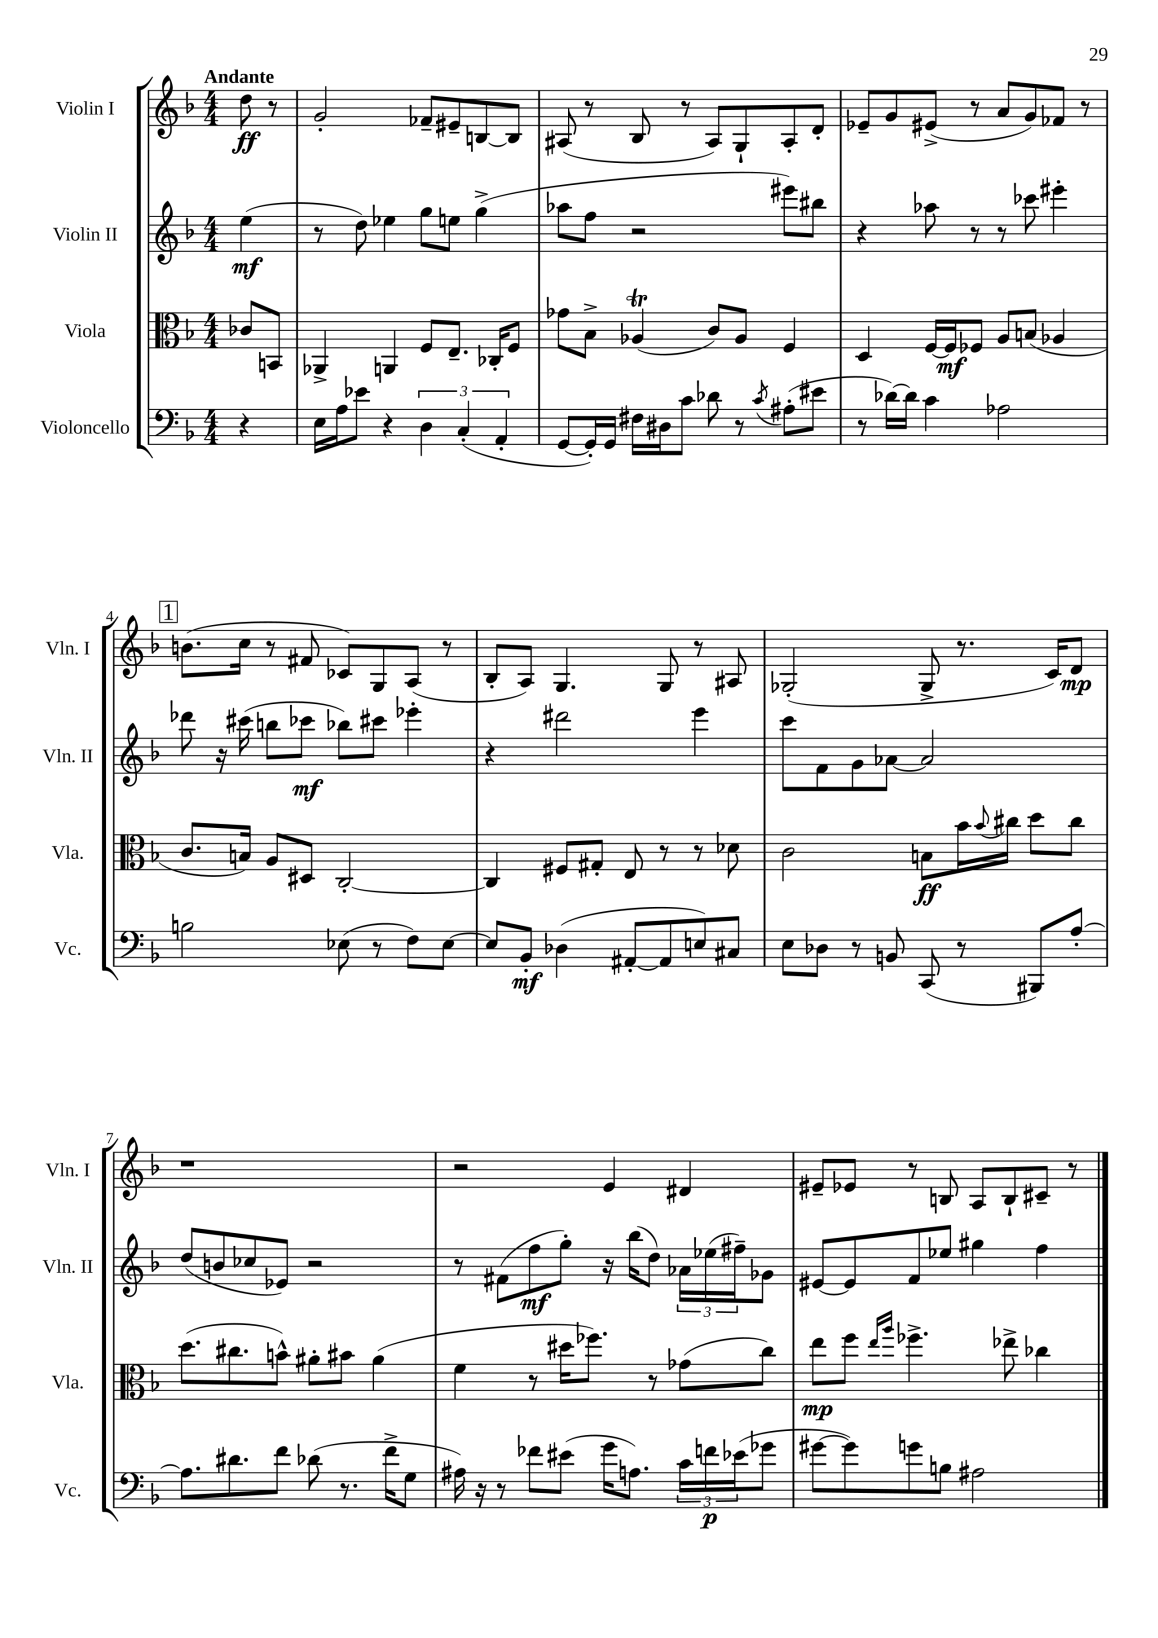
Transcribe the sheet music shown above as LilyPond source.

<<
\new StaffGroup <<
\new Staff = "s0" \with { instrumentName = "Violin I" shortInstrumentName = "Vln. I" } {
    \clef treble \key f \major \numericTimeSignature \time 4/4 \partial 4 \tempo "Andante"
    d''8\ff r8 |
    g'2-. fes'8-- eis'8-- b8~ b8 |
    ais8( r8 bes8 r8 ais8) g8-! ais8-. d'8-. |
    ees'8-- g'8 eis'8->( r8 a'8 g'8) fes'8 r8 |
    \mark \markup { \box "1" } b'8.( c''16 r8 fis'8 ces'8) g8 a8( r8 |
    bes8-. a8) g4. g8 r8 ais8 |
    ges2-.( ges8-> r8. c'16) d'8\mp |
    r1 |
    r2 e'4 dis'4 |
    eis'8-- ees'8 r8 b8 a8 b8-! cis'8-- r8 \bar "|." |
}
\new Staff = "s1" \with { instrumentName = "Violin II" shortInstrumentName = "Vln. II" } {
    \clef treble \key f \major \numericTimeSignature \time 4/4 \partial 4
    e''4\mf( |
    r8 d''8) ees''4 g''8 e''8 g''4->( |
    aes''8 f''8 r2 eis'''8) bis''8 |
    r4 aes''8 r8 r8 ces'''8 eis'''4-. |
    \mark \markup { \box "1" } des'''8 r16 cis'''16( b''8 ces'''8\mf bes''8) cis'''8 ees'''4-. |
    r4 dis'''2 e'''4 |
    c'''8 f'8 g'8 aes'8~ aes'2 |
    d''8( b'8 ces''8 ees'8) r2 |
    r8 fis'8( f''8\mf g''8-.) r16 bes''16( d''8) \tuplet 3/2 { aes'16 ees''16( fis''16--) } ges'8 |
    eis'8~ eis'8 f'8 ees''8 gis''4 f''4 \bar "|." |
}
\new Staff = "s2" \with { instrumentName = "Viola" shortInstrumentName = "Vla." } {
    \clef alto \key f \major \numericTimeSignature \time 4/4 \partial 4
    ces'8 b,8 |
    aes,4-> a,4 f8 e8.-- ces16-. f8 |
    ges'8 bes8-> aes4\trill( c'8) aes8 f4 |
    d4 f16~ f16\mf fes8 a8 b8( aes4 |
    \mark \markup { \box "1" } c'8. b16) a8 dis8 c2~-. |
    c4 fis8 gis8-. e8 r8 r8 des'8 |
    c'2 b8\ff bes'16 \appoggiatura { bes'8 } cis''16 d''8 cis''8 |
    d''8.( cis''8. b'8-^) ais'8-. bis'8 ais'4( |
    f'4 r8 dis''16 fes''8.) r8 ges'8( c''8) |
    e''8\mp f''8 \grace { e''16 a''16 } fes''4.-> ees''8-> ces''4 \bar "|." |
}
\new Staff = "s3" \with { instrumentName = "Violoncello" shortInstrumentName = "Vc." } {
    \clef bass \key f \major \numericTimeSignature \time 4/4 \partial 4
    r4 |
    e16 a16 ees'8 r4 \tuplet 3/2 { d4 c4-.( a,4-. } |
    g,8~ g,16-.) g,16 fis16 dis16 c'8 des'8 r8 \acciaccatura { c'8 } ais8-.( eis'8 |
    r8 des'16~) des'16 c'4 aes2 |
    \mark \markup { \box "1" } b2 ees8( r8 f8) ees8~ |
    ees8 bes,8-.\mf des4( ais,8~-. ais,8 e8) cis8 |
    e8 des8 r8 b,8 c,8( r8 bis,,8) a8~-. |
    a8. dis'8. f'8 des'8( r8. f'16-> g8 |
    ais16) r16 r8 fes'8 eis'8( g'16 a8.) \tuplet 3/2 { c'16 f'16\p ees'16( } ges'8 |
    gis'8~ gis'8) g'8 b8 ais2 \bar "|." |
}
>>
>>
